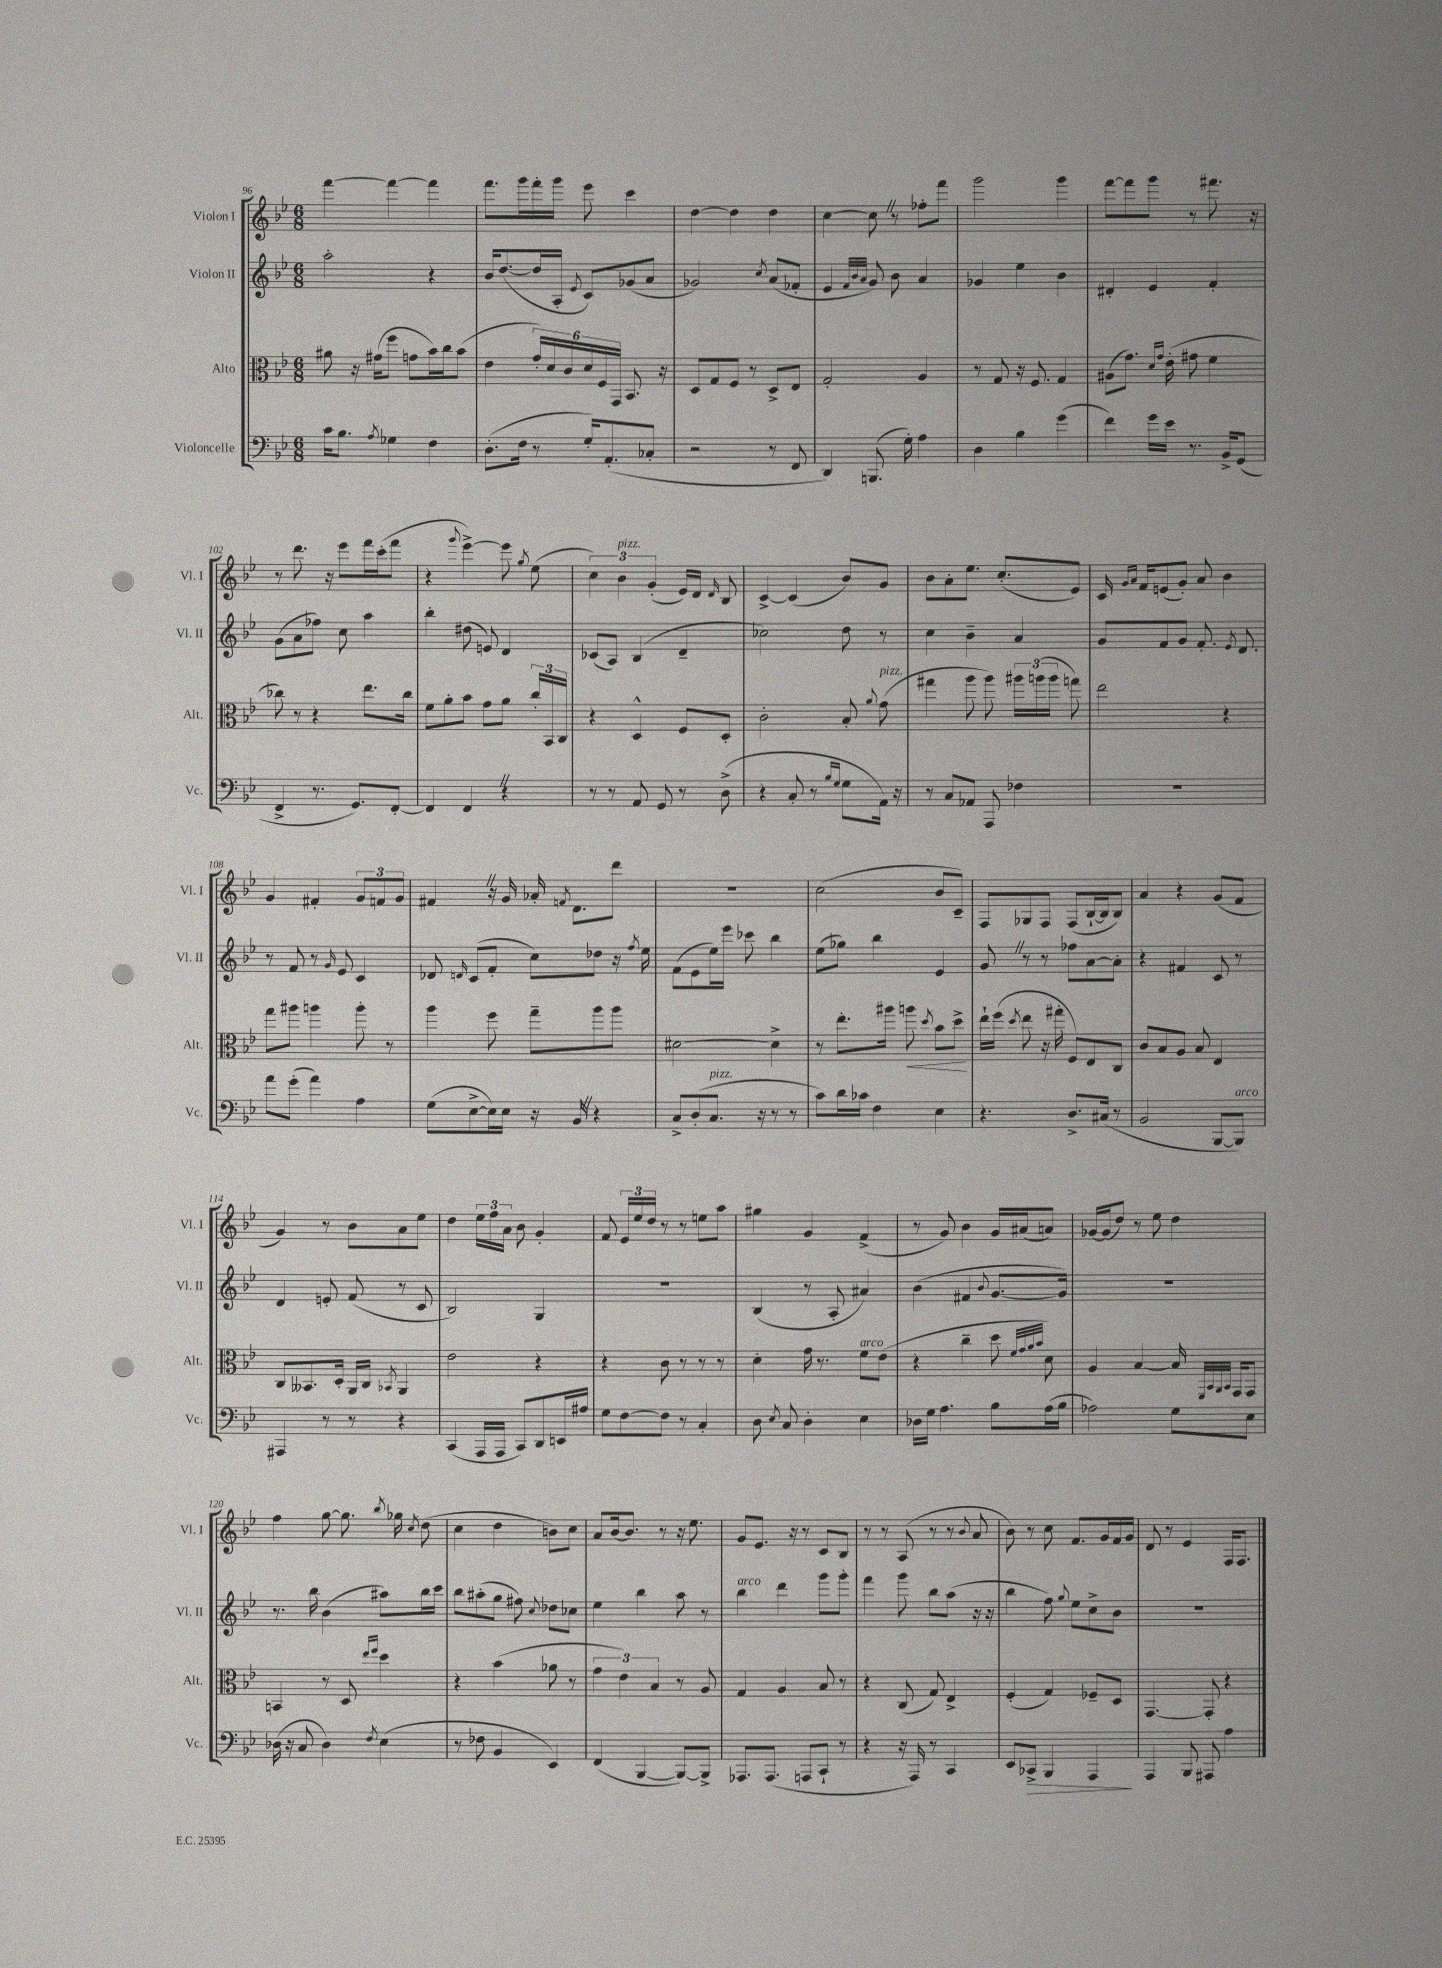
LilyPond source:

<<
\new StaffGroup <<
\new Staff = "s0" \with { instrumentName = "Violon I" shortInstrumentName = "Vl. I" } {
    \clef treble \key bes \major \numericTimeSignature \time 6/8
    \autoBeamOff f'''4~ f'''4~ f'''4 |
    f'''8.[ g'''16 f'''16-. g'''16] ees'''8 c'''4 |
    d''4~ d''4 d''4 |
    c''4~ c''8 \once \override BreathingSign.text = \markup { \musicglyph "scripts.caesura.straight" } \breathe r8 fes''8[-. f'''8] |
    g'''2 g'''4 |
    f'''8[~ f'''8 g'''8] r8 fis'''8. r16 |
    r8 d'''8. r16 ees'''8[ f'''16 c'''16-.( f'''8] |
    r4 \appoggiatura { g'''8 } ees'''4~->) ees'''8 \acciaccatura { g''8 } ees''8( |
    \tuplet 3/2 { c''4) bes'4^\markup { \italic "pizz." } g'4-.( } ees'16[) d'16] \grace { d'16 } bes8 |
    c'4~-> c'4( bes'8[) g'8] |
    bes'8[ a'8-. ees''8.] c''8.[-.( ees'8]) |
    c'16 \grace { g'16[ a'16] } f'16[ e'8( g'8]-.) a'8 bes'4 |
    g'4 fis'4-. \tuplet 3/2 { g'8[ f'8 g'8] } |
    fis'4 \once \override BreathingSign.text = \markup { \musicglyph "scripts.caesura.straight" } \breathe r16 g'16 aes'16-. \acciaccatura { f'8 } d'8.[ d'''8] |
    R2. |
    c''2( bes'8[ c'8]--) |
    f8[ ges8 f8] f8[( bes16~-! bes16 bes8]) |
    a'4 r4 g'8[( f'8] |
    g'4) r8 bes'8[ a'8 ees''8] |
    d''4 \tuplet 3/2 { ees''16[ f''16 a'16] } bes'8 g'4-. |
    f'8 \tuplet 3/2 { ees'16[ ees''16 d''16] } r8 r8 e''8[ a''8] |
    gis''4 g'4 f'4->( |
    r8 g'8) bes'4 g'16[ ais'16( a'8]) |
    ges'16[~ ges'16( d''8]) r8 ees''8 d''4 |
    f''4 g''8~ g''8. \acciaccatura { bes''8 } ges''16 \acciaccatura { c''8 } d''8( |
    c''4 d''4 b'8[) c''8] |
    a'8[ bes'16~ bes'8.] r8 r16 ees''8. |
    g'8[ ees'8.] r16 r8 c'8[ bes8] |
    r8 r8 a8( r8 r8 \appoggiatura { bes'8 } a'8 |
    bes'8) r8 c''8 f'8.[ g'16 f'16 g'16] |
    d'8 r8 ees'4 f16[ f8.] \bar "|." |
}
\new Staff = "s1" \with { instrumentName = "Violon II" shortInstrumentName = "Vl. II" } {
    \clef treble \key bes \major \numericTimeSignature \time 6/8
    \autoBeamOff a''2-. r4 |
    bes'16[ d''8.~( d''16 a16]-. \acciaccatura { ees'8 } c'8[) ges'8( a'8] |
    ges'2) \acciaccatura { c''8 } a'8[( fes'8]-. |
    ees'4 \grace { f'32[ bes'32 a'32] } g'8) bes'8 a'4 |
    ges'4 ees''4 bes'4 |
    dis'4-. ees'4 f'4-. |
    g'8[( a'8 fes''8]) c''8 a''4 |
    bes''4-. dis''8( e'8) d'4 |
    ces'8[( a8]) bes4( d'4-- |
    ces''2) d''8 r8 |
    c''4 bes'4-- a'4 |
    g'8[ f'8 g'8] f'8.-. \acciaccatura { ees'8 } d'8. |
    r8 f'8 r8 \grace { g'16 } ees'8 c'4 |
    des'8 \grace { d'16 } c'8[( f'8]-. c''8[) des''8] r16 \acciaccatura { f''8 } ees''16 |
    f'8[( ees'8 ees''16) ees'''16] ces'''8 bes''4 |
    ees''8[( ges''8]) bes''4 ees'4 |
    g'8 \once \override BreathingSign.text = \markup { \musicglyph "scripts.caesura.straight" } \breathe r8 r8 fes''8[ a'8~ a'8]-. |
    r4 fis'4 c'8 r8 |
    d'4 e'8-. f'8( r8 c'8 |
    bes2) g4 |
    R2. |
    bes4( r8 a8-. ais'4) |
    bes'4( fis'4 \appoggiatura { bes'8 } g'8.[~ g'16]) |
    R2. |
    r8. bes''16 bes'4( ais''8[) bes''16 c'''16] |
    bes''8[ ais''8-.( g''8] fis''8) \appoggiatura { c''8 } des''8[ ces''8] |
    ees''4 bes''4 a''8 r8 |
    bes''4^\markup { \italic "arco" } d'''4 g'''8[ g'''8]-. |
    f'''4 g'''8 bes''8[ a''8]( r16 r16 |
    bes''4 f''8) \appoggiatura { g''8 } ees''8[ c''8-> bes'8] |
    R2. \bar "|." |
}
\new Staff = "s2" \with { instrumentName = "Alto" shortInstrumentName = "Alt." } {
    \clef alto \key bes \major \numericTimeSignature \time 6/8
    \autoBeamOff ais'8 r16 gis'16[( f''8] g'8[ bes'16) c''16 bes'8]( |
    ees'4 \tuplet 6/4 { g'16[-.) d'16 c'16 d'16 f16 g,16] } bes,8. r16 |
    d8[ g8 f8] r8 d8[-> ees8] |
    g2-. a4 |
    r8 g8 r16 f8. g4 |
    ais8[( g'8.]) \grace { d'16[ g'16] } ees'16-.( gis'8 f'4 |
    ces''8) r8 r4 ees''8.[ ces''16] |
    f'8[ a'8-. bes'8] g'8[ a'8] \tuplet 3/2 { c''16[-. bes,16 c16] } |
    r4 d4-^ f8[ d8]-. |
    c'2-. bes8-. \appoggiatura { a'8 } g'8^\markup { \italic "pizz." }( |
    gis''4 a''8 a''8) \tuplet 3/2 { ais''16[ a''16( a''16] } g''8) |
    ees''2 r4 |
    g''8[ ais''8] a''4 a''8-. r8 |
    a''4 f''8 g''8[-- a''8 a''8] |
    dis'2~ dis'4-> |
    r8 ees''8.[-. ais''16] a''8\< \acciaccatura { d''8 } bes'8[ d''8]->\! |
    ees''16[-! f''16]( \acciaccatura { d''8 } ees''8 r16 gis''16-. f8[) ees8 c8] |
    c'8[ bes8 a8] bes8 ees4 |
    c8[ beses,8. d16]-. a,16[ c16] \acciaccatura { bes,8 } a,4 |
    ees'2 r4 |
    r4 c'8 r8 r8 r8 |
    d'4-. g'16 r8. f'8[^\markup { \italic "arco" } ees'8]( |
    r4 c''4-- d''8 \grace { f'32[ g'32 a'32 bes'32] } d'8) |
    a4 bes4~ bes16 \grace { f,32[ bes,32 a,32 bes,32] } g,16[ g,8] |
    b,4 r8 d8 \grace { ees''16[ f''16] } d''4 |
    r4 bes'4( aes'8 r8 |
    \tuplet 3/2 { g'4 ees'4) bes4 } r8 a8 |
    g4 a4 bes8 r8 |
    r4 c8( g8) ees4-> |
    f4-.( g4) fes8[-- d8] |
    g,4.~ g,8-. r4 \bar "|." |
}
\new Staff = "s3" \with { instrumentName = "Violoncelle" shortInstrumentName = "Vc." } {
    \clef bass \key bes \major \numericTimeSignature \time 6/8
    \autoBeamOff c'16[ bes8.] \acciaccatura { a8 } ges4 f4 |
    d8.[-.( f16] r8 g16[-.) a,8.-.( ces8]-. |
    r2 r8 f,8 |
    d,4) b,,8.( g16-.) a4 |
    d4 bes4 g'4( |
    f'4) g'16[ ees'16] r8. bes,16[-> g,8]( |
    f,4-> r8. g,8.[) f,8]~-. |
    f,4 f,4 \once \override BreathingSign.text = \markup { \musicglyph "scripts.caesura.straight" } \breathe r4 |
    r8 r8 a,8 g,8 r8 d8->( |
    r4 c8-. r8 \grace { bes16[ g16] } g8[ a,16]) r16 |
    r8 c8[ aes,8] a,,8 fes4 |
    R2. |
    a'8[ g'8]-.( a'4) a4 |
    g8[( ees8~-> ees16) ees16] r16 bes,16 \once \override BreathingSign.text = \markup { \musicglyph "scripts.caesura.straight" } \breathe r4 |
    c8[-> d8-.( c8.]^\markup { \italic "pizz." } r16 r8 r8 |
    c'8[) d'16 ces'16] f4 ees4 |
    r4. d8.[-> cis16]( r8 |
    bes,2 bes,,8[~ bes,,8]^\markup { \italic "arco" }) |
    ais,,4 r8 r8 r4 |
    c,4( a,,16[ a,,16] c,8[) d,8 e,16 ais16] |
    g8[ f8~ f8] r8 c4-. |
    d8 \acciaccatura { ees8 } c8 d4-. ees4 |
    des16[ g16] a4. bes8[ a16( bes16] |
    aes2) g8[ ees8] |
    des16( r16 c8 des4) \acciaccatura { f8 } ees4( |
    r8 fes8 bes,4 ees,4) |
    f,4( bes,,4~ bes,,8[~) bes,,8]-> |
    aes,,8.[ aes,,8.]( a,,8[ c,8]-! r8 |
    r4 r16 a,,16) r8 c,4 |
    ees,8[ ces,8]->\> bes,,4 a,,4\! |
    a,,4 bes,,8 ais,,8 a4 \bar "|." |
}
>>
>>
\layout { \context { \Score currentBarNumber = #96 } }
